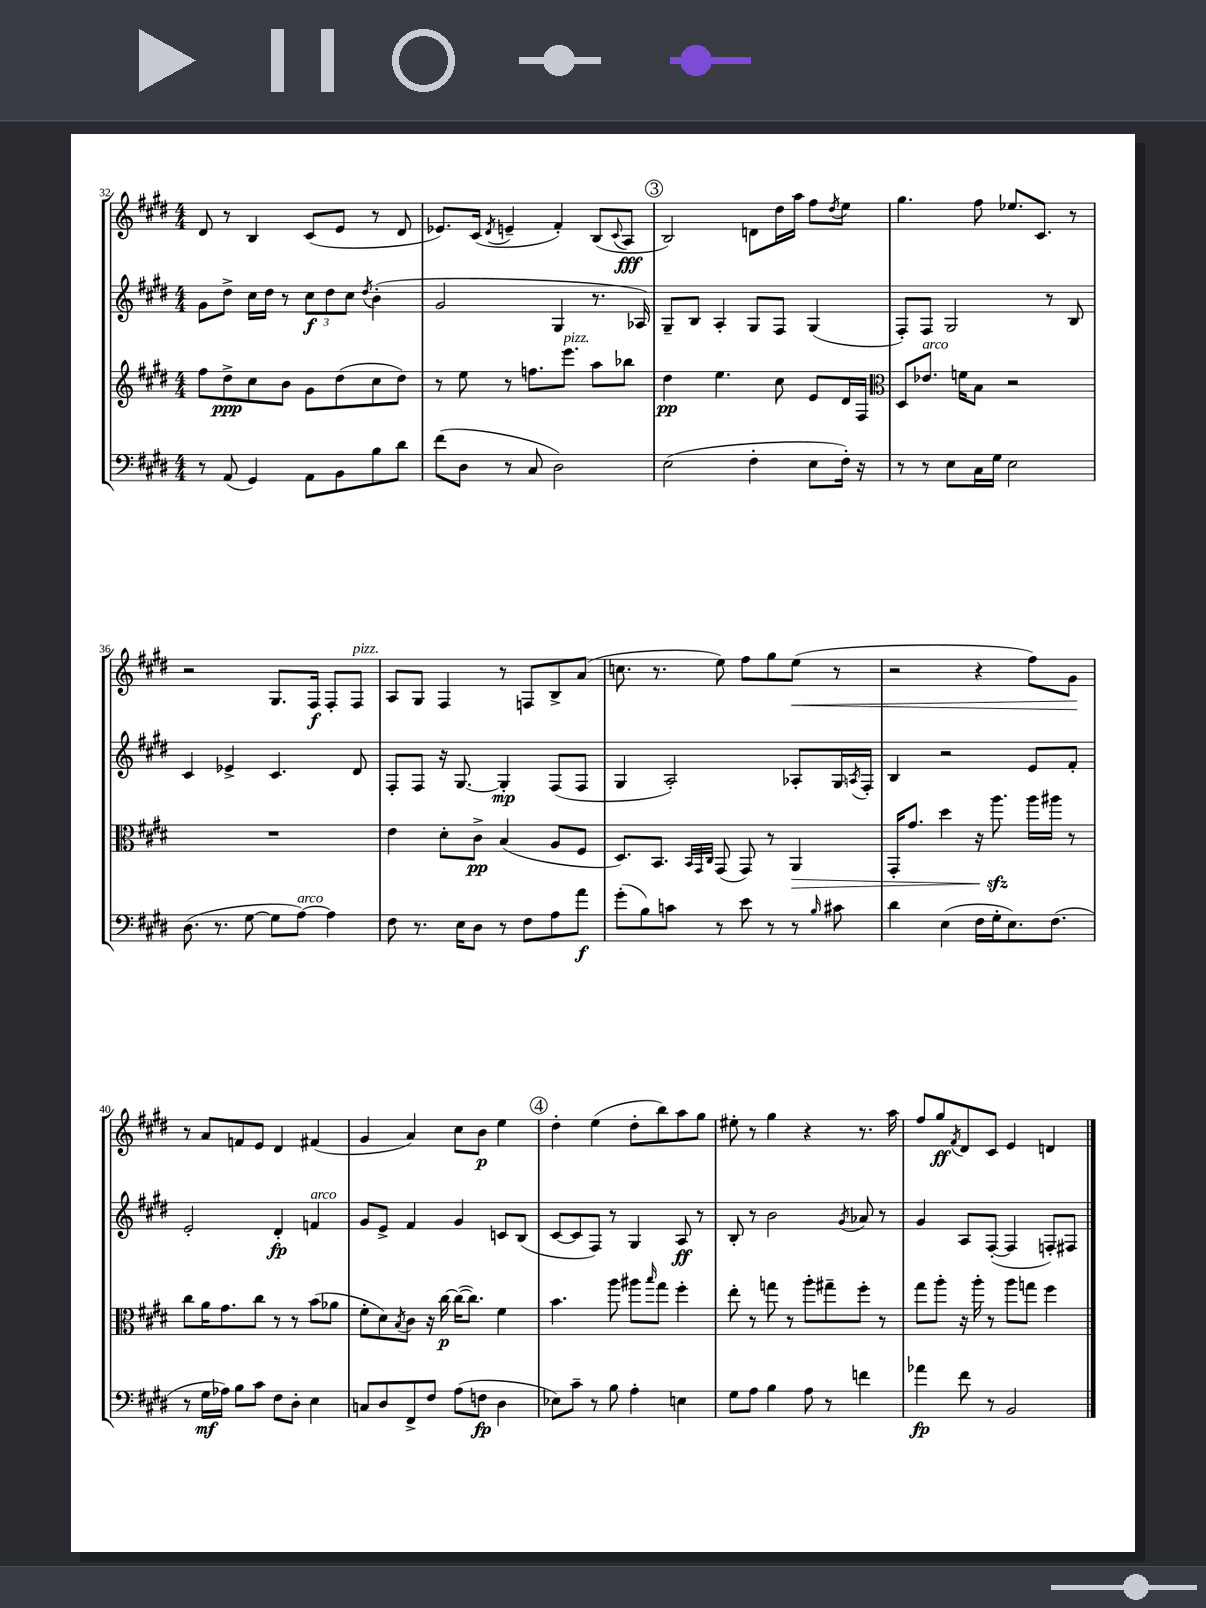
<<
\new StaffGroup <<
\new Staff = "s0" {
    \clef treble \key e \major \numericTimeSignature \time 4/4
    dis'8 r8 b4 cis'8( e'8 r8 dis'8 |
    ees'8.) cis'16( \acciaccatura { dis'8 } e'4-- fis'4-.) b8( \appoggiatura { cis'8 } a8\fff |
    \mark \markup { \circle "3" } b2) d'8 dis''16 a''16 fis''8 \acciaccatura { dis''8 } e''8 |
    gis''4. fis''8 ees''8. cis'8. r8 |
    r2 gis8. fis16\f fis8-. fis8^\markup { \italic "pizz." } |
    a8 gis8 fis4 r8 f8 b8-> a'8( |
    c''8. r8. e''8) fis''8 gis''8 e''8\<( r8 |
    r2 r4 fis''8) gis'8\! |
    r8 a'8 f'8 e'8 dis'4 fis'4( |
    gis'4 a'4) cis''8 b'8\p e''4 |
    \mark \markup { \circle "4" } dis''4-. e''4( dis''8-. b''8) a''8 gis''8 |
    eis''8-. r8 gis''4 r4 r8. a''16 |
    fis''8 gis''8\ff \acciaccatura { fis'8 } dis'8 cis'8 e'4 d'4 \bar "|." |
}
\new Staff = "s1" {
    \clef treble \key e \major \numericTimeSignature \time 4/4
    gis'8 dis''8-> cis''16 dis''16 r8 \tuplet 3/2 { cis''8\f dis''8 cis''8 } \acciaccatura { dis''8 } b'4-.( |
    gis'2 gis4 r8. aes16) |
    \mark \markup { \circle "3" } gis8-- b8 a4-. gis8 fis8 gis4( |
    fis8-.) fis8 gis2 r8 b8 |
    cis'4 ees'4-> cis'4. dis'8 |
    fis8-. fis8 r16 gis8.~ gis4-.\mp fis8( fis8 |
    gis4 a2-.) aes8-. gis16 \acciaccatura { a8 } fis16-. |
    b4 r2 e'8 fis'8-. |
    e'2-. dis'4-.\fp f'4^\markup { \italic "arco" } |
    gis'8 e'8-> fis'4 gis'4 c'8 b8( |
    \mark \markup { \circle "4" } cis'8~ cis'8 fis8) r8 gis4 a8\ff r8 |
    b8-. r8 b'2 \acciaccatura { gis'8 } aes'8 r8 |
    gis'4 a8 fis8~-.( fis4 f8-.) fis8 \bar "|." |
}
\new Staff = "s2" {
    \clef treble \key e \major \numericTimeSignature \time 4/4
    fis''8 dis''8->\ppp cis''8 b'8 gis'8 dis''8( cis''8 dis''8) |
    r8 e''8 r8 f''8. e'''8.^\markup { \italic "pizz." } a''8 bes''8 |
    \mark \markup { \circle "3" } dis''4\pp e''4. cis''8 e'8 dis'16 fis16 |
    \clef alto dis8 ees'8.^\markup { \italic "arco" } f'16 b8 r2 |
    R1 |
    e'4 dis'8-. cis'8->\pp b4( a8 fis8 |
    dis8.) b,8. \grace { b,32 gis,32 cis32 } gis,8( gis,8) r8 a,4\> |
    gis,16-. gis'8. dis''4 r16 a''8.\sfz\! a''16 ais''16 r8 |
    cis''8 a'16 gis'8. cis''8 r8 r8 b'8( aes'8 |
    fis'8-. dis'8) \acciaccatura { b8 } cis'8 r16 cis''16~\p cis''16~( cis''8.) fis'4 |
    \mark \markup { \circle "4" } b'4. a''8 ais''8 \grace { b''16 } gis''8 fis''4-. |
    e''8-. r8 g''8 r8 a''8-. gis''8-- fis''8-. r8 |
    gis''8 a''8-. r16 a''16-. r8 a''8 g''8 fis''4 \bar "|." |
}
\new Staff = "s3" {
    \clef bass \key e \major \numericTimeSignature \time 4/4
    r8 a,8( gis,4) a,8 b,8 b8 dis'8 |
    fis'8( dis8 r8 cis8 dis2) |
    \mark \markup { \circle "3" } e2( fis4-. e8 fis16-.) r16 |
    r8 r8 e8 cis16 gis16 e2 |
    dis8.( r8. gis8~ gis8 a8~^\markup { \italic "arco" }) a4 |
    fis8 r8. e16 dis8 r8 fis8 a8 a'8\f |
    gis'8-.( b8) c'8 r8 e'8 r8 r8 \grace { b16 } cis'8 |
    dis'4 e4( fis16 gis16-. e8.) fis8.( |
    r8 gis16\mf aes16) b8 cis'8 fis8 dis8-. e4 |
    c8 dis8 fis,8-> fis8 a8( f8\fp dis4 |
    \mark \markup { \circle "4" } ees8) cis'8-- r8 b8 a4-. e4 |
    gis8 a8 b4 a8 r8 f'4 |
    aes'4\fp fis'8 r8 b,2 \bar "|." |
}
>>
>>
\layout { \context { \Score currentBarNumber = #32 } }
